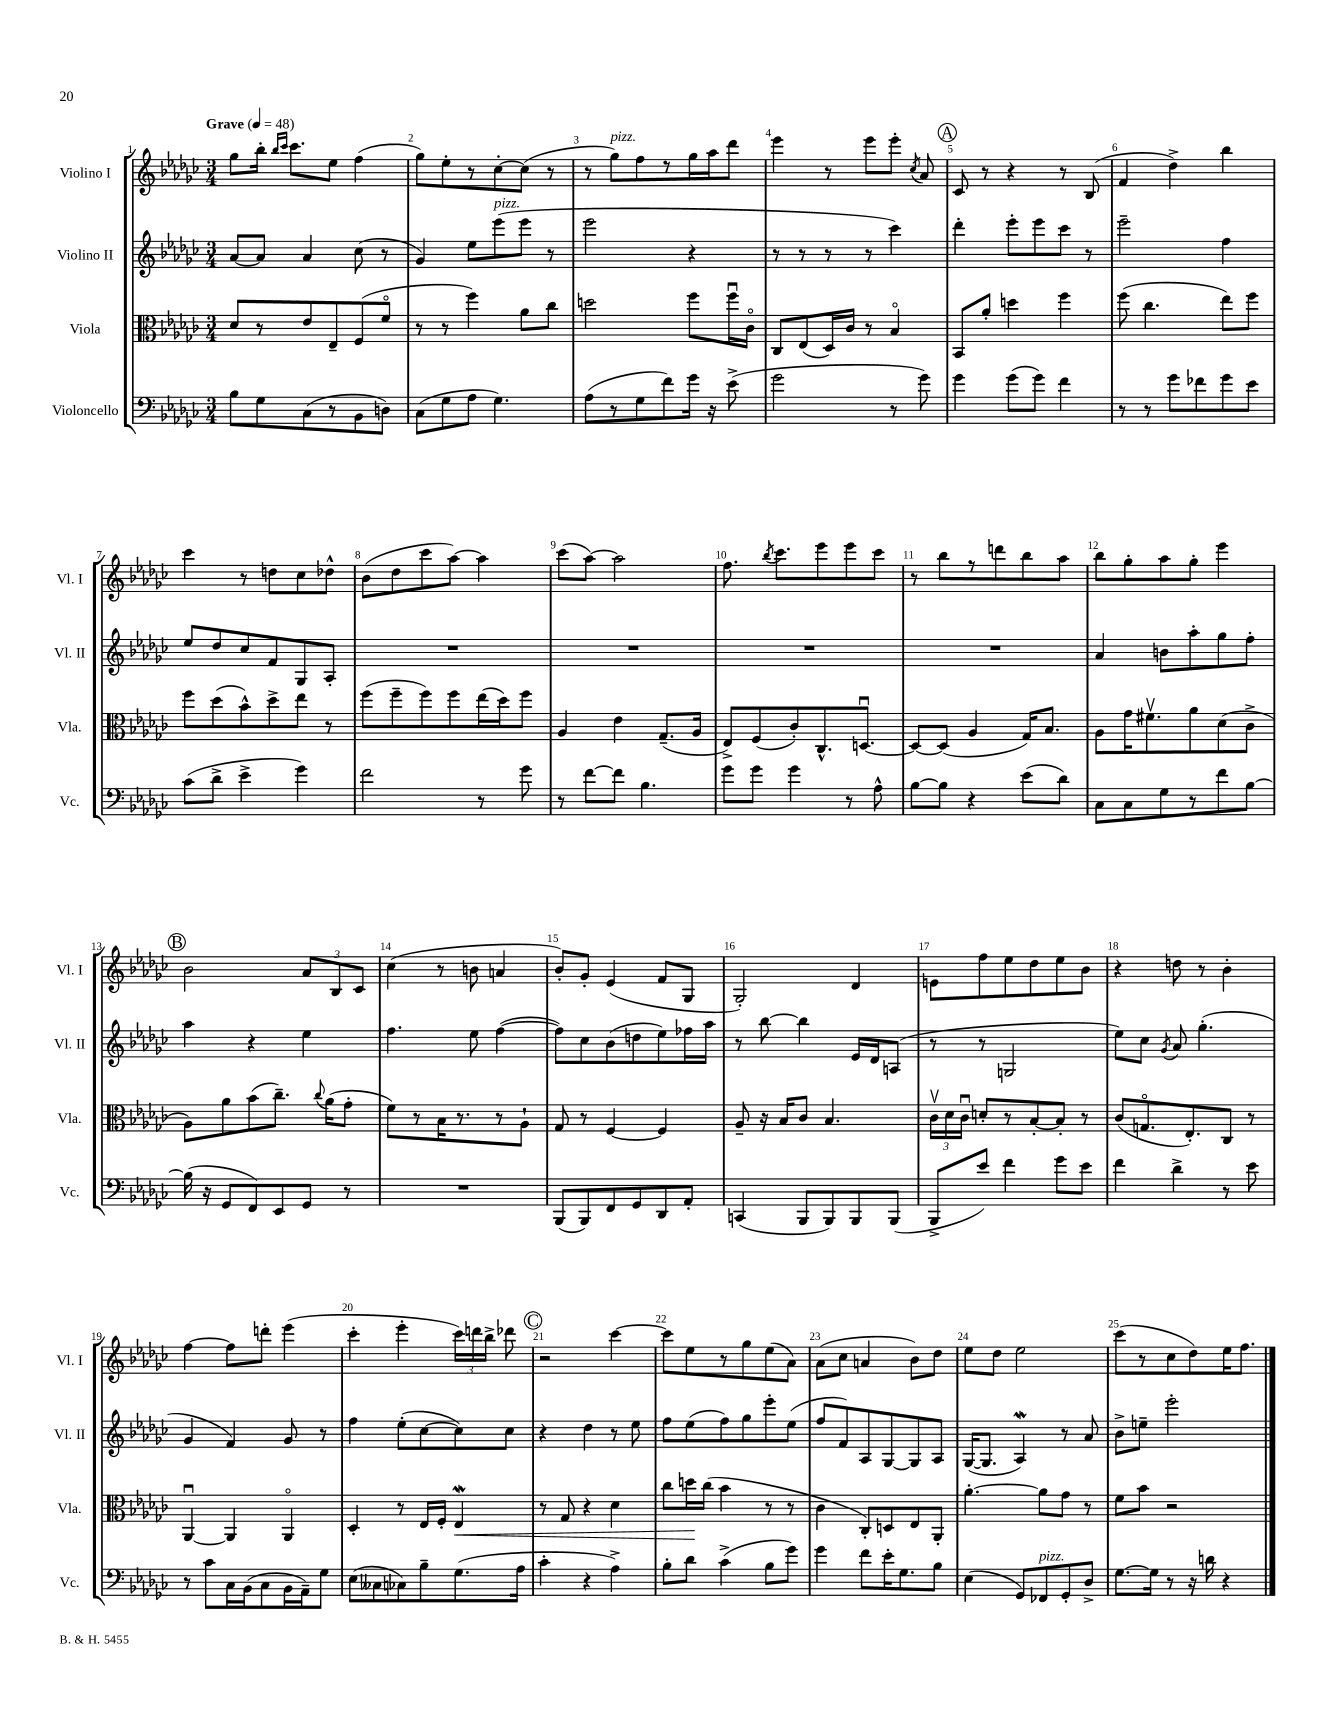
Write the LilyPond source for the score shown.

<<
\new StaffGroup <<
\new Staff = "s0" \with { instrumentName = "Violino I" shortInstrumentName = "Vl. I" } {
    \clef treble \key ges \major \numericTimeSignature \time 3/4 \tempo "Grave" 4 = 48
    \autoBeamOff ges''8[ bes''16]-. \grace { bes''16[ ces'''16] } ces'''8.[ ees''8] f''4( |
    ges''8[) ees''8-. r8 ces''8~-. ces''8]( r8 |
    r8 ges''8[^\markup { \italic "pizz." }) f''8 r8 ges''16 aes''16 des'''8] |
    ees'''4 r8 ees'''8[ ees'''8]-. \acciaccatura { ces''8 } aes'8 |
    \mark \markup { \circle "A" } ces'8 r8 r4 r8 bes8( |
    f'4 des''4->) bes''4 |
    ces'''4 r8 d''8[ ces''8 des''8]-^ |
    bes'8[( des''8 ces'''8 aes''8]~) aes''4 |
    ces'''8[( aes''8]~) aes''2 |
    f''8. \acciaccatura { bes''8 } ces'''8.[ ees'''8 ees'''8 ces'''8] |
    r8 bes''8[ r8 d'''8 bes''8 aes''8] |
    bes''8[ ges''8-. aes''8 ges''8]-. ees'''4 |
    \mark \markup { \circle "B" } bes'2 \tuplet 3/2 { aes'8[ bes8 ces'8] } |
    ces''4( r8 b'8 a'4 |
    bes'8[-.) ges'8]-. ees'4( f'8[ ges8] |
    ges2-.) des'4 |
    e'8[ f''8 ees''8 des''8 ees''8 bes'8] |
    r4 d''8 r8 bes'4-. |
    f''4~ f''8[ d'''8]-. ees'''4( |
    ces'''4-. ees'''4-. \tuplet 3/2 { ces'''16[) d'''16 bes''16]-> } des'''8 |
    \mark \markup { \circle "C" } r2 ces'''4~ |
    ces'''8[ ees''8 r8 ges''8 ees''8( aes'8]) |
    aes'8[( ces''8] a'4 bes'8[) des''8] |
    ees''8[ des''8] ees''2 |
    ces'''8[( r8 ces''8 des''8) ees''16 f''8.] \bar "|." |
}
\new Staff = "s1" \with { instrumentName = "Violino II" shortInstrumentName = "Vl. II" } {
    \clef treble \key ges \major \numericTimeSignature \time 3/4
    \autoBeamOff aes'8[~ aes'8] aes'4 ces''8( r8 |
    ges'4) ees''8[ ees'''8^\markup { \italic "pizz." }( ees'''8] r8 |
    ees'''2 r4 |
    r8 r8 r8 r8 ces'''4) |
    \mark \markup { \circle "A" } des'''4-. ees'''8[-. ees'''8 ces'''8] r8 |
    ees'''2-- f''4 |
    ees''8[ des''8 ces''8 f'8 ges8 aes8]-. |
    R2. |
    R2. |
    R2. |
    R2. |
    aes'4 b'8[ aes''8-. ges''8 f''8]-. |
    \mark \markup { \circle "B" } aes''4 r4 ees''4 |
    f''4. ees''8 f''4~( |
    f''8[) ces''8 bes'8( d''8 ees''8) fes''16 aes''16] |
    r8 bes''8~ bes''4 ees'16[ des'16 a8]( |
    r8 r8 g2 |
    ees''8[) ces''8] \acciaccatura { ges'8 } aes'8 ges''4.-.( |
    ges'4 f'4) ges'8 r8 |
    f''4 ees''8[-.( ces''8~ ces''8) ces''8] |
    \mark \markup { \circle "C" } r4 des''4 r8 ees''8 |
    f''8[ ees''8( f''8) ges''8 ees'''8-. ees''8]( |
    f''8[ f'8) aes8 ges8~ ges8 aes8] |
    ges16[~( ges8.] aes4\mordent) r8 aes'8 |
    bes'8[-> e''8]-- ees'''2-. \bar "|." |
}
\new Staff = "s2" \with { instrumentName = "Viola" shortInstrumentName = "Vla." } {
    \clef alto \key ges \major \numericTimeSignature \time 3/4
    \autoBeamOff des'8[ r8 ees'8 ees8-- f8( f'8]\flageolet |
    r8 r8 f''4) aes'8[ ces''8] |
    d''2 f''8[ f''16\downbow ces'16]\flageolet |
    ces8[ ees8( des16) ces'16] r8 bes4\flageolet |
    \mark \markup { \circle "A" } bes,8[ aes'8]-. d''4 f''4 |
    f''8( ces''4. ees''8[) f''8] |
    f''8[ des''8( bes'8-^) des''8-> ees''8] r8 |
    f''8[( f''8-- f''8) f''8 ees''16( des''16) f''8] |
    aes4 ees'4 ges8.[--( aes16] |
    ees8[->) f8( ces'8-.) ces8.-^ d8.]~\downbow |
    d8[~ d8]( aes4 ges16[) bes8.] |
    aes8[ ges'16 fis'8.\upbow aes'8 des'8( ces'8]-> |
    \mark \markup { \circle "B" } aes8[) aes'8 bes'8( ces''8.]--) \appoggiatura { ces''8 } aes'16[( ges'8]-. |
    f'8[) r8 bes16 r8. r8 aes8]-! |
    ges8 r8 f4~ f4 |
    aes8-- r16 bes16[ ces'8] bes4. |
    \tuplet 3/2 { ces'16[\upbow des'16 ces'16]\downbow } d'8[-. r8 bes8~-. bes8]-. r8 |
    ces'8[( g8.\flageolet ees8.-.) ces8] r8 |
    aes,4~\downbow aes,4 aes,4\flageolet |
    des4-. r8 ees16[ f16]-. ees4\mordent\< |
    \mark \markup { \circle "C" } r8 ges8 r4 des'4 |
    ces''8[ d''16\! ces''16]( bes'4 r8 r8 |
    ces'4 ces8[-.) d8 ees8 aes,8]-. |
    aes'4.~-. aes'8[ ges'8] r8 |
    f'8[ bes'8] r2 \bar "|." |
}
\new Staff = "s3" \with { instrumentName = "Violoncello" shortInstrumentName = "Vc." } {
    \clef bass \key ges \major \numericTimeSignature \time 3/4
    \autoBeamOff bes8[ ges8 ces8( r8 bes,8 d8]) |
    ces8[( ges8 aes8] ges4.) |
    aes8[( r8 ges8 f'8) ges'16] r16 ees'8->( |
    ges'2 r8 ges'8) |
    \mark \markup { \circle "A" } ges'4 ges'8[( ges'8]) f'4 |
    r8 r8 ges'8[ fes'8 ges'8 ees'8] |
    ces'8[( des'8]-> ees'4-> ges'4) |
    f'2 r8 ges'8 |
    r8 f'8[~ f'8] bes4. |
    ges'8[ ges'8] ges'4 r8 aes8-^ |
    bes8[~ bes8] r4 ees'8[( des'8]) |
    ces8[ ces8 ges8 r8 f'8 bes8]~ |
    \mark \markup { \circle "B" } bes16( r16 ges,8[ f,8) ees,8 ges,8] r8 |
    R2. |
    bes,,8[( bes,,8) f,8 ges,8 des,8 aes,8]-. |
    c,4( bes,,8[ bes,,8) bes,,8 bes,,8]( |
    bes,,8[-> ees'8]) f'4 ges'8[ ees'8] |
    f'4 des'4-> r8 ees'8 |
    r8 ces'8[ ces16 bes,16( ces8 bes,16 aes,16--) ges8] |
    ees8[( ceses8 ces8) bes8-- ges8.( aes16] |
    \mark \markup { \circle "C" } ces'4-. r4 aes4->) |
    bes8[-. des'8] ces'4->( bes8[ ges'8]) |
    ges'4 f'8[ ees'16-. ges8. bes8] |
    ees4( ges,8[) fes,8^\markup { \italic "pizz." } ges,8-. des8]-> |
    ges8.[~ ges16] r8 r16 d'16 r4 \bar "|." |
}
>>
>>
\layout { \context { \Score \override BarNumber.break-visibility = ##(#f #t #t) barNumberVisibility = #all-bar-numbers-visible } }
